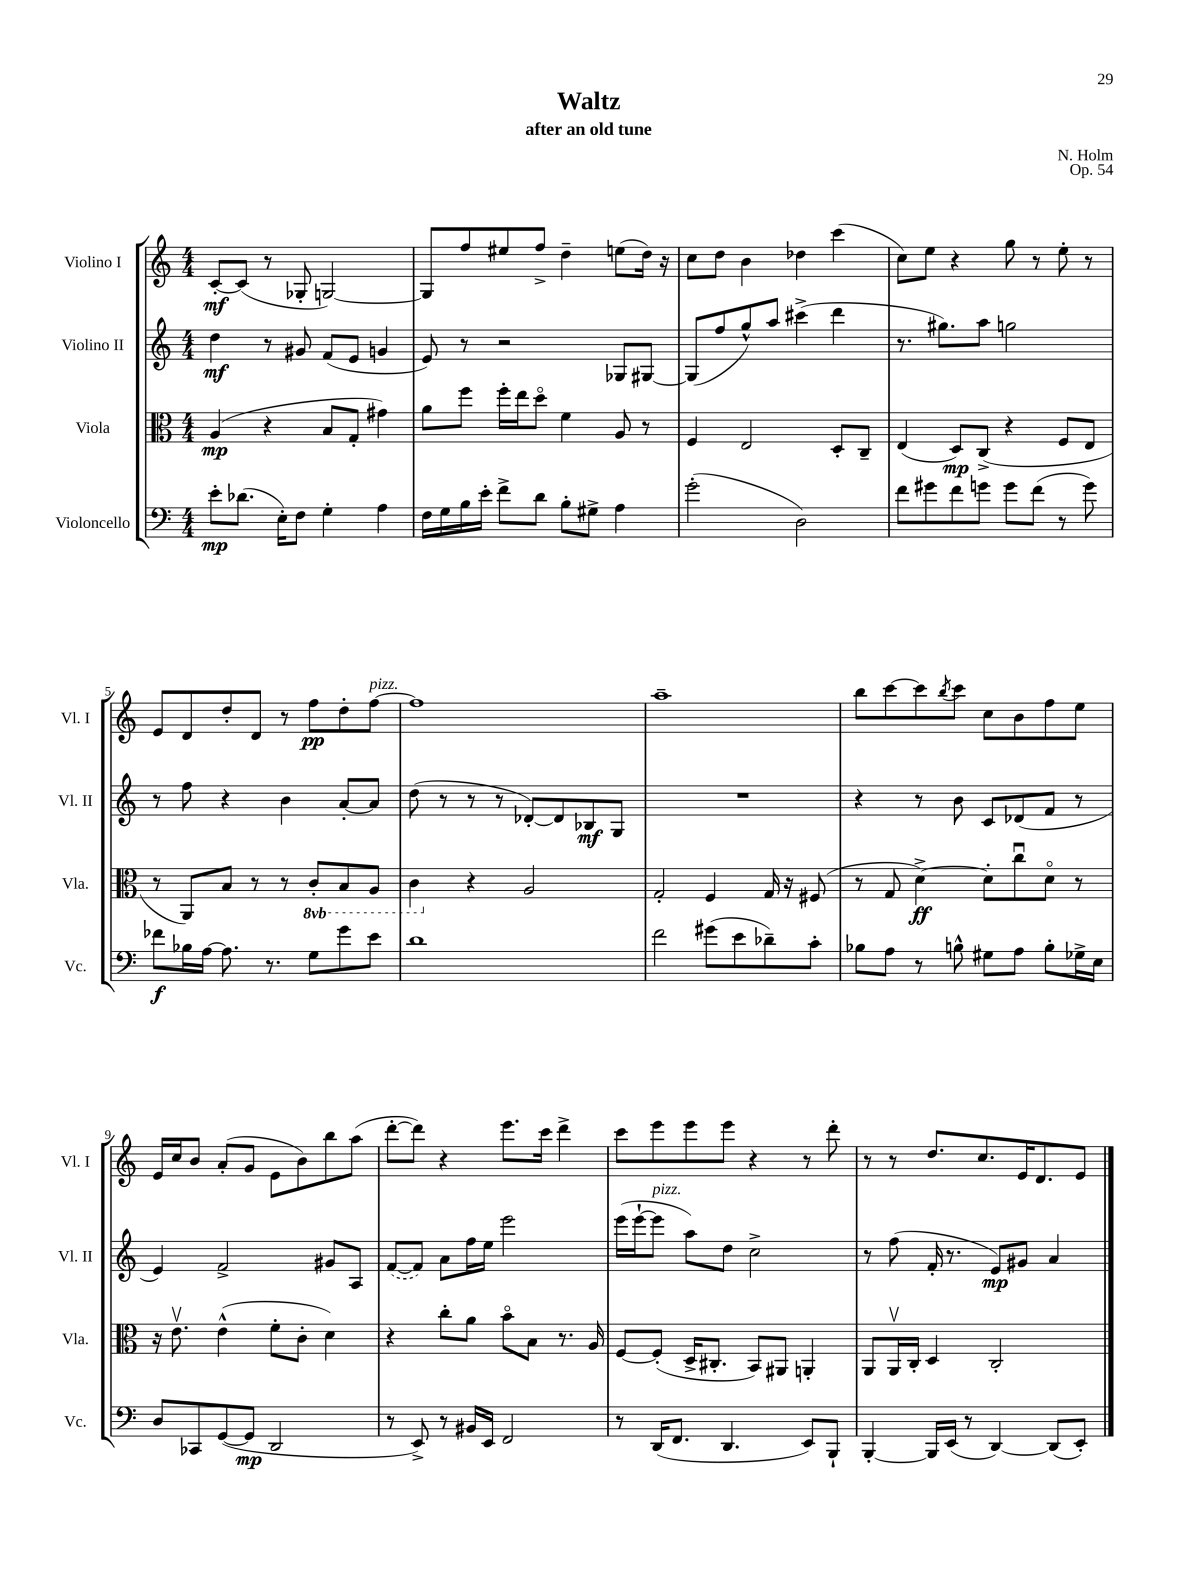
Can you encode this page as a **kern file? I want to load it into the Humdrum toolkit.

**kern	**kern	**kern	**kern
*staff4	*staff3	*staff2	*staff1
*clefF4	*clefC3	*clefG2	*clefG2
*k[]	*k[]	*k[]	*k[]
*M4/4	*M4/4	*M4/4	*M4/4
8e'	(4A	4dd	[8c'
(8.d-	.	.	(8c]
.	4r	8r	8r
16E')	.	.	.
8F	.	8g#	8G-'
4G'	8B	(8f	[2G)
.	8G'	8e	.
4A	4g#)	4g	.
=	=	=	=
16F	8a	8e)	8G]
16G	.	.	.
16B	8ff	8r	8ff
16e'	.	.	.
8f^	16ff'	2r	8ee#
.	16ee	.	.
8d	8ddo	.	8ff^
8B'	4f	.	4dd~
8G#^	.	.	.
4A	8A	8G-	(8ee
.	8r	[8G#	16dd)
.	.	.	16r
=	=	=	=
(2g'	4F	(8G#]	8cc
.	.	8ff	8dd
.	2E	8gg^^)	4b
.	.	8aa	.
2D)	.	(4ccc#^	4dd-
.	8D'	4ddd	(4ccc
.	8C~	.	.
=	=	=	=
8f	(4E	8.r	8cc)
8g#	.	.	8ee
.	.	8.gg#)	.
8f	8D)	.	4r
8g	(8C^	8aa	.
8g	4r	2gg	8gg
(8f	.	.	8r
8r	8F	.	8ee'
8g)	8E	.	8r
=	=	=	=
8f-	8r	8r	8e
16B-	8AA)	8ff	8d
[16A	.	.	.
8.A]	8B	4r	8dd'
.	8r	.	8d
8.r	.	.	.
.	8r	4b	8r
8G	8C'	.	8ff
8g	8BB	[8a'	8dd'
8e	8AA	8a]	[8ff
=	=	=	=
1d	4C	(8dd	1ff]
.	.	8r	.
.	4r	8r	.
.	.	8r	.
.	2A	[8d-')	.
.	.	8d-]	.
.	.	8B-	.
.	.	8G	.
=	=	=	=
2f	2G'	1r	1aa~
(8g#	4F	.	.
8e	.	.	.
8d-~)	16G	.	.
.	16r	.	.
8c'	(8F#	.	.
=	=	=	=
8B-	8r	4r	8bb
8A	8G	.	[8ccc
8r	[4d^)	8r	8ccc]
.	.	.	8qbb
8B^^	.	8b	8ccc
8G#	8d']	8c	8cc
8A	8ccu	(8d-	8b
8B'	8do	8f	8ff
16G-^	8r	8r	8ee
16E	.	.	.
=	=	=	=
8D	16r	4e)	16e
.	8.ev	.	16cc
8CC-	.	.	8b
([8GG	(4e^^	2f^	(8a'
8GG]	.	.	8g
2DD	8f'	.	8e
.	8c'	.	8b)
.	4d)	8g#	8bb
.	.	8A	(8aa
=	=	=	=
8r	4r	([8f	[8ddd'
8EE^)	.	8f])	8ddd])
8r	8cc'	8a	4r
16BB#	8a	16ff	.
16EE	.	16ee	.
2FF	8bo	2eee	8.eee
.	8B	.	.
.	.	.	16ccc
.	8.r	.	4ddd^
.	16A	.	.
=	=	=	=
8r	[8F	(16eee	8ccc
.	.	[16eee`	.
(16DD	(8F']	8eee]	8eee
8.FF	.	.	.
.	16D^	8aa)	8eee
.	8.C#'	.	.
4.DD	.	8dd	8eee
.	8BB)	2cc^	4r
.	8AA#	.	.
8EE)	4AA'	.	8r
8BBB`	.	.	8ddd'
=	=	=	=
[4BBB'	8AA	8r	8r
.	16AAv	(8ff	8r
.	16C'	.	.
16BBB]	4D	16f'	8.dd
(16EE	.	8.r	.
8r	.	.	.
.	.	.	8.cc
[4DD)	2C'	8e)	.
.	.	8g#	16e
.	.	.	8.d
(8DD]	.	4a	.
8EE')	.	.	8e
==	==	==	==
*-	*-	*-	*-
